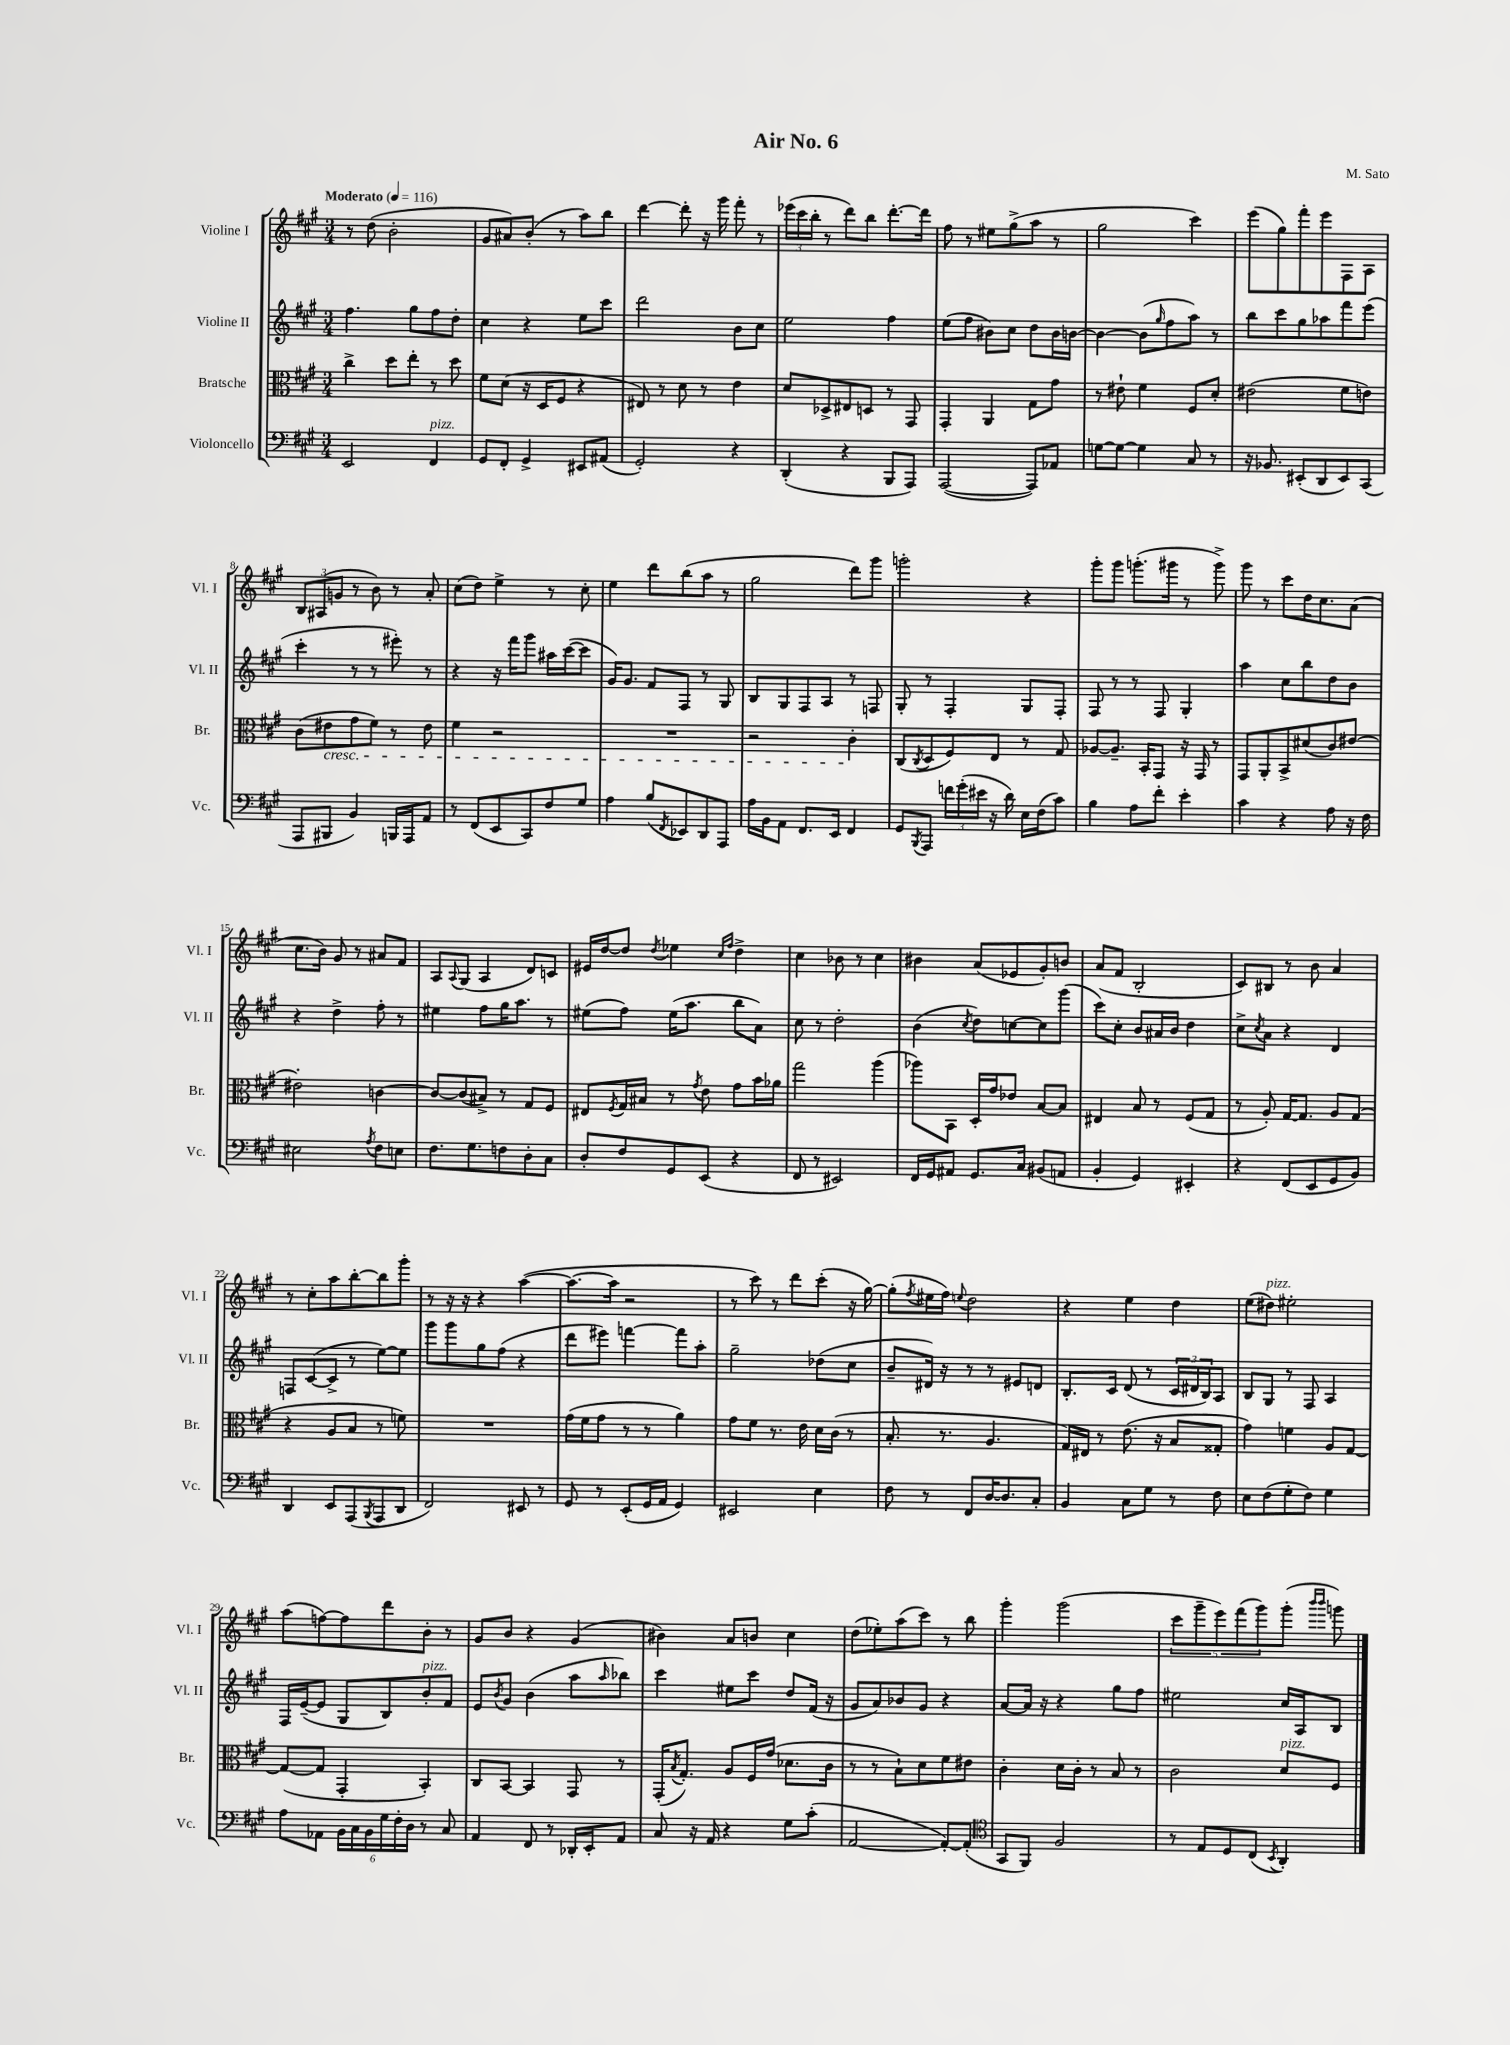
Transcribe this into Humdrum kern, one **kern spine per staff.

**kern	**kern	**kern	**kern
*part4	*part3	*part2	*part1
*staff4	*staff3	*staff2	*staff1
*I"Violoncello	*I"Bratsche	*I"Violine II	*I"Violine I
*I'Vc.	*I'Br.	*I'Vl. II	*I'Vl. I
*clefF4	*clefC3	*clefG2	*clefG2
*k[f#c#g#]	*k[f#c#g#]	*k[f#c#g#]	*k[f#c#g#]
*M3/4	*M3/4	*M3/4	*M3/4
*MM116	*MM116	*MM116	*MM116
=1	=1	=1	=1
!	!	!	!LO:TX:a:B:t=Moderato
2EE/	4cc#^\	4.ff#\	8r
.	.	.	(8dd\
.	8dd\L	.	2b'\
.	8ee'\J	8gg#\L	.
!LO:TX:a:i:t=pizz.	!	!	!
4FF#/	8r	8ff#\	.
.	8dd\	8dd'\J	.
=2	=2	=2	=2
8GG#/L	8f#\L	4cc#\	8g#/L
8FF#'/J	(8d\J	.	8a#X/)
4GG#^/	16r	4r	(8b'/J
.	16D/KL	.	.
.	8F#/J	.	8r
8EE#X/L	4r	8ee\L	8aa\L)
(8AA#X/J	.	8ccc#\J	8bb\J
=3	=3	=3	=3
2GG#'/)	8E#X/)	2ddd\	[4ddd\
.	8r	.	.
.	8d\	.	8ddd'\]
.	8r	.	16r
.	.	.	16ggg#\
4r	4e\	8b\L	8fff#'\
.	.	8cc#\J	8r
=4	=4	=4	=4
(4DD'/	8d/L	2ee\	(24eee-X\LL
.	.	.	24ccc#\
.	.	.	24bb'\JJ
.	8D-X^/	.	8r
4r	8E#X/	.	8ddd\L)
.	8Dn/J	.	8bb\J
8BBB/L	8r	4ff#\	[8.ddd'\L
8AAA/J)	8GG#/	.	.
.	.	.	16ddd\Jk]
=5	=5	=5	=5
([2AAA/	4GG#'/	(8ee\L	8ff#\
.	.	8ff#\J	8r
.	4AA/	8b#X\L)	8ee#X\L
.	.	8cc#\J	(8gg#^\
8AAA/L])	8G#\L	8dd\L	8aa\J
8AA-X/J	8g#\J	16b#\L	8r
.	.	[16bn\JJ	.
=6	=6	=6	=6
[8Gn\L	8r	4b\_	2gg#\
8G\J_	8e#X`\	.	.
4G\]	4f#\	(8b\L]	.
.	.	16qqgg#/	.
.	.	8ff#\	.
8C#/	8F#/L	8aa\J)	4ccc#\)
8r	8d'/J	8r	.
=7	=7	=7	=7
16r	(2e#X\	8bb\L	(8eee\L
8.BB-X/	.	.	.
.	.	8ccc#\	8gg#\)
(8EE#X'/L	.	8gg#\	8fff#'\
8DD/	.	8aa-X\	8eee\
8EE#/)	8f#\L	8fff#\	8F#\
(8CC#/J	8en\J)	(8eee\J	8A\J
!!LO:LB:g=z
=8	=8	=8	=8
8AAA/L	(8c#\L	4ccc#'\	12B/L
.	.	.	(12A#X/
!	!LO:TX:b:i:t=cresc.	!	!
8BBB#X/J	8e#X\	.	.
.	.	.	12gn/J
4BB/)	8g#\	8r	8r
.	8f#\J)	8r	8b\)
16BBBn/LL	8r	8eee#X'\)	8r
16AAA/J	.	.	.
8AA/J	8e#\	8r	8a'/
=9	=9	=9	=9
8r	4f#\	4r	(8cc#\L
(8FF#/L	.	.	8dd\J)
8EE/	2r	16r	4ee^\
.	.	16fff#\KL	.
8CC#/)	.	8ggg#\J	.
8F#/	.	16aa#X\LL	8r
.	.	([16ccc#\J	.
8G#/J	.	8ccc#\J]	8cc#'\
=10	=10	=10	=10
4A\	2.r	16g#/KL)	4ee\
.	.	8.g#/J	.
(8B/L	.	8f#/L	8ddd\L
8qFF#/	.	.	.
8EE-X/)	.	8F#/J	(8bb\
8DD/	.	8r	8aa\J
8AAA/J	.	8G#/	8r
=11	=11	=11	=11
16A\LL	2r	8B/L	2gg#\
16BB\J	.	.	.
8AA\J	.	8G#/	.
8.FF#/L	.	8F#/	.
.	.	8A/J	.
16EE/Jk	.	.	.
4FF#/	4c#'\	8r	8ddd\L)
.	.	8Fn/	8ggg#\J
=12	=12	=12	=12
8GG#/L	(8C#/L	8G#'/	2gggn'\
8qBBB/	8qC#/	.	.
8AAA/J	8D/	8r	.
24fn\LL	8F#/)	4F#'/	.
(24g#'\	.	.	.
24e#X\JJ	.	.	.
16r	8E/J	.	.
16d\)	.	.	.
16E\LL	8r	8G#/L	4r
(16F#\J	.	.	.
8c#\J)	8G#/	8F#'/J	.
=13	=13	=13	=13
4B\	[8A-X/L	8F#/	8ggg#'\L
.	8.A-~/J]	8r	8ggg#\J
8A\L	.	8r	(8.gggn'\L
.	16BB'/KL	.	.
8f#'\J	8GG#/J	8F#/	.
.	.	.	16ggg#X\Jk
4e'\	16r	4G#'/	8r
.	16GG#/	.	.
.	8r	.	8ggg#^\)
=14	=14	=14	=14
4c#\	8GG#/L	4aa\	8ggg#\
.	8AA'/	.	8r
4r	8BB^/	8cc#\L	8ccc#\L
.	(8d#X/	8bb\	16dd\K
.	.	.	8.cc#\
8A\	8c#/)	8dd\	.
16r	[8e#X/J	8b\J	(8a\J
16F#\	.	.	.
!!LO:LB:g=z
=15	=15	=15	=15
2E#X\	2e#X'\]	4r	8.cc#\L
.	.	.	16b\Jk)
.	.	4dd^\	8g#/
.	.	.	8r
8qA/	.	.	.
8F#\L	[4cn\	8ff#'\	8a#X/L
8En\J	.	8r	8f#/J
=16	=16	=16	=16
8.F#\L	8c/L_	4ee#X\	8A/L
.	.	.	8qqA/
.	(8c/]	.	(8G#/J
8.G#\	.	.	.
.	8B#X^/J)	8ff#\L	4A/
8Fn\	8r	16gg#\K	.
.	.	8.aa\J	.
8D'\	8G#/L	.	8d/L)
8C#\J	8F#/J	8r	8cn/J
=17	=17	=17	=17
8D'/L	8E#X/L	(8ee#X\L	16e#X/LL
.	.	.	[16dd/J
.	8qF#/	.	.
8F#/	16G#/L	8ff#\J)	8dd/J]
.	16B#X/JJ	.	.
.	.	.	8qdd/
8GG#/	8r	(16ee#\KL	4ee-X\
.	.	8.aa\J	.
.	8qg#/	.	.
(8EE/J	8e\	.	.
.	.	.	16qqcc#/LL
.	.	.	16qqff#/JJ
4r	8g#\L	8bb\L	4dd^\
.	16b\L	8a\J)	.
.	16a-X\JJ	.	.
=18	=18	=18	=18
8FF#/	2gg#\	8cc#\	4cc#\
8r	.	8r	.
2EE#X/)	.	2dd'\	8b-X\
.	.	.	8r
.	(4aa\	.	4cc#\
=19	=19	=19	=19
16FF#/LL	8aa-X\L)	(4b\	4b#X\
16GG#/J	.	.	.
8AA#X/J	8BB\J	.	.
.	.	8qcc#/	.
8.GG#/L	16D'/LL	8dd\L)	(8a/L
.	16g#/J	.	.
.	8e-X/J	[8ccn\	8e-X/
16C#/Jk	.	.	.
(8BB#X/L	[8B/L	8cc\]	8g#'/)
8AAn/J	8B/J]	(8ggg#\J	8bn/J
=20	=20	=20	=20
4BB'/	4E#X/	8ccc#\L)	(8a/L
.	.	8cc#'\J	8f#/J
4GG#/)	8B/	8b/L	2B'/
.	8r	16a#X/L	.
.	.	16b/JJ	.
4EE#X'/	(8F#/L	4dd\	.
.	8G#/J	.	.
=21	=21	=21	=21
4r	8r	8cc#^\L	8c#/L)
.	.	8qcc#/	.
.	8A'/)	8a\J	8B#X/J
(8FF#/L	[16G#/KL	4r	8r
.	8.G#/J]	.	.
8EE/	.	.	8b\
8GG#/	8A/L	4d/	4a/
8BB/J)	(8G#/J	.	.
!!LO:LB:g=z
=22	=22	=22	=22
4DD/	4r	8Fn/L	8r
.	.	([8c#/	8cc#'\L
8EE/L	8A/L	8c#^/J]	8aa\
(8AAA/	8B/J	8r	[8bb'\
8qBBB/	.	.	.
8AAA/	8r	[8ee\L)	8bb\]
8DD/J	8fn\)	8ee\J]	8ggg#'\J
=23	=23	=23	=23
2FF#/)	2.r	8ggg#\L	8r
.	.	8ggg#\	16r
.	.	.	16r
.	.	8gg#\	4r
.	.	(8ff#\J	.
8EE#X/	.	4r	([4aa\
8r	.	.	.
=24	=24	=24	=24
8GG#/	(16g#\LL	8ddd\L	8.aa\L_
.	16f#\J	.	.
8r	8g#\J	8eee#X\J)	.
.	.	.	16aa\Jk]
(8EE'/L	8r	[4fffn\	2r
16GG#/L	8r	.	.
16AA/JJ	.	.	.
4GG#/)	4a\)	8fff\L]	.
.	.	8aa'\J	.
=25	=25	=25	=25
2EE#X/	8g#\L	2gg#~\	8r
.	8f#\J	.	8ccc#\)
.	8.r	.	8r
.	.	.	8ddd\L
.	16e\	.	.
4E\	16d\LL	(8dd-X\L	(8ccc#'\J
.	(16c#\JJ	.	.
.	8r	8cc#\J	16r
.	.	.	[16gg#\)
=26	=26	=26	=26
8F#\	8.B'/	8b~/L	(8gg#'\L]
.	.	.	8qff#/
8r	.	16d#X/Jk)	16ee#X\L
.	8.r	16r	16ff#\JJ)
.	.	.	8qqeen/
8FF#/L	.	8r	2dd\
[16D/K	4.A/	8r	.
8.D/]	.	.	.
.	.	8e#X/L	.
8C#'/J	.	8dn/J	.
=27	=27	=27	=27
4BB/	16G#/LL)	8.B'/L	4r
.	16E#X/JJ	.	.
.	8r	.	.
.	.	16c#/Jk	.
8C#\L	(8.e\	(8d/	4ee\
8G#\J	.	8r	.
.	16r	.	.
8r	8B/L	24c#/LL	4dd\
.	.	24d#X/	.
.	.	24B/J)	.
8F#\	8G##X'/J	8A/J	.
=28	=28	=28	=28
8E\L	4g#\)	8B/L	(8ee\L
!	!	!	!LO:TX:a:i:t=pizz.
(8F#\	.	8G#/J	8dd#X\J)
8G#'\	4fn\	8r	2ee#X'\
8F#\J)	.	8F#/	.
4G#\	8A/L	4A/	.
.	[8G#/J	.	.
!!LO:LB:g=z
=29	=29	=29	=29
8A\L	(8G#/L_	16F#/LL	(8aa\L
.	.	([16e~/J	.
8AA-X\J	8G#/J]	8e/J]	[8ffn\)
24BB\LL	4GG#'/	8G#/L	8ff\]
24C#\	.	.	.
24BB\	.	.	.
24G#\	.	8B/)	8ddd\
24F#'\	.	.	.
24D\JJ	.	.	.
!	!	!LO:TX:a:i:t=pizz.	!
8r	4BB'/)	8b'/	8b'\J
8C#/	.	8f#/J	8r
=30	=30	=30	=30
4AA/	8C#/L	8e/L	8g#/L
.	.	8qb/	.
.	[8BB/J	8g#/J	8b/J
8FF#/	4BB/]	(4b\	4r
8r	.	.	.
16DD-X'/LL	8GG#/	8aa\L	(4g#/
16EE'/J	.	.	.
.	.	16qqaa/	.
8AA/J	8r	8bb-X\J)	.
=31	=31	=31	=31
8C#/	(16GG#'/KL	4ccc#\	4b#X\)
.	8qB/	.	.
.	8.G#'/J)	.	.
16r	.	.	.
16AA/	.	.	.
4r	8A/L	8ee#X\L	8a/L
.	16F#/L	8ccc#\J	8bn/J
.	(16g#/JJ	.	.
8G#\L	8.d-X\L	8dd/L	4cc#\
(8c#'\J	.	(16f#/Jk	.
.	16c#\Jk	16r	.
=32	=32	=32	=32
[2AA/	8r	8g#/L	(8dd\L
.	8r	8a/)	8ee-X'\)
.	8B`\L)	8b-X/	(8aa\
.	8d\	8g#/J	8ccc#\J)
8AA'/L_)	8f#\	4r	8r
(8AA'/J]	8e#X\J	.	8bb\
=33	=33	=33	=33
*clefC4	*	*	*
8GG#/L	4c#'\	[8a/L	4ggg#'\
8FF#/J)	.	16a/Jk]	.
.	.	16r	.
2F#/	16d\LL	4r	(2ggg#\
.	16c#'\JJ	.	.
.	8r	.	.
.	8B/	8gg#\L	.
.	8r	8ff#\J	.
=34	=34	=34	=34
8r	2c#\	2ee#X\	10ccc#\L
.	.	.	10ggg#~\
8E/L	.	.	.
.	.	.	10eee\)
8D/	.	.	.
.	.	.	(10fff#\
(8C#/J	.	.	.
.	.	.	10ggg#\)
8qBB/	.	.	.
!	!LO:TX:a:i:t=pizz.	!	!
4AA'/)	8d/L	16cc#/LL	(8ggg#'\J
.	.	16A/J	.
.	.	.	16qqbbb/LL
.	.	.	16qqbbb/JJ
.	8F#/J	8B/J	8gggn\)
==	==	==	==
*-	*-	*-	*-
